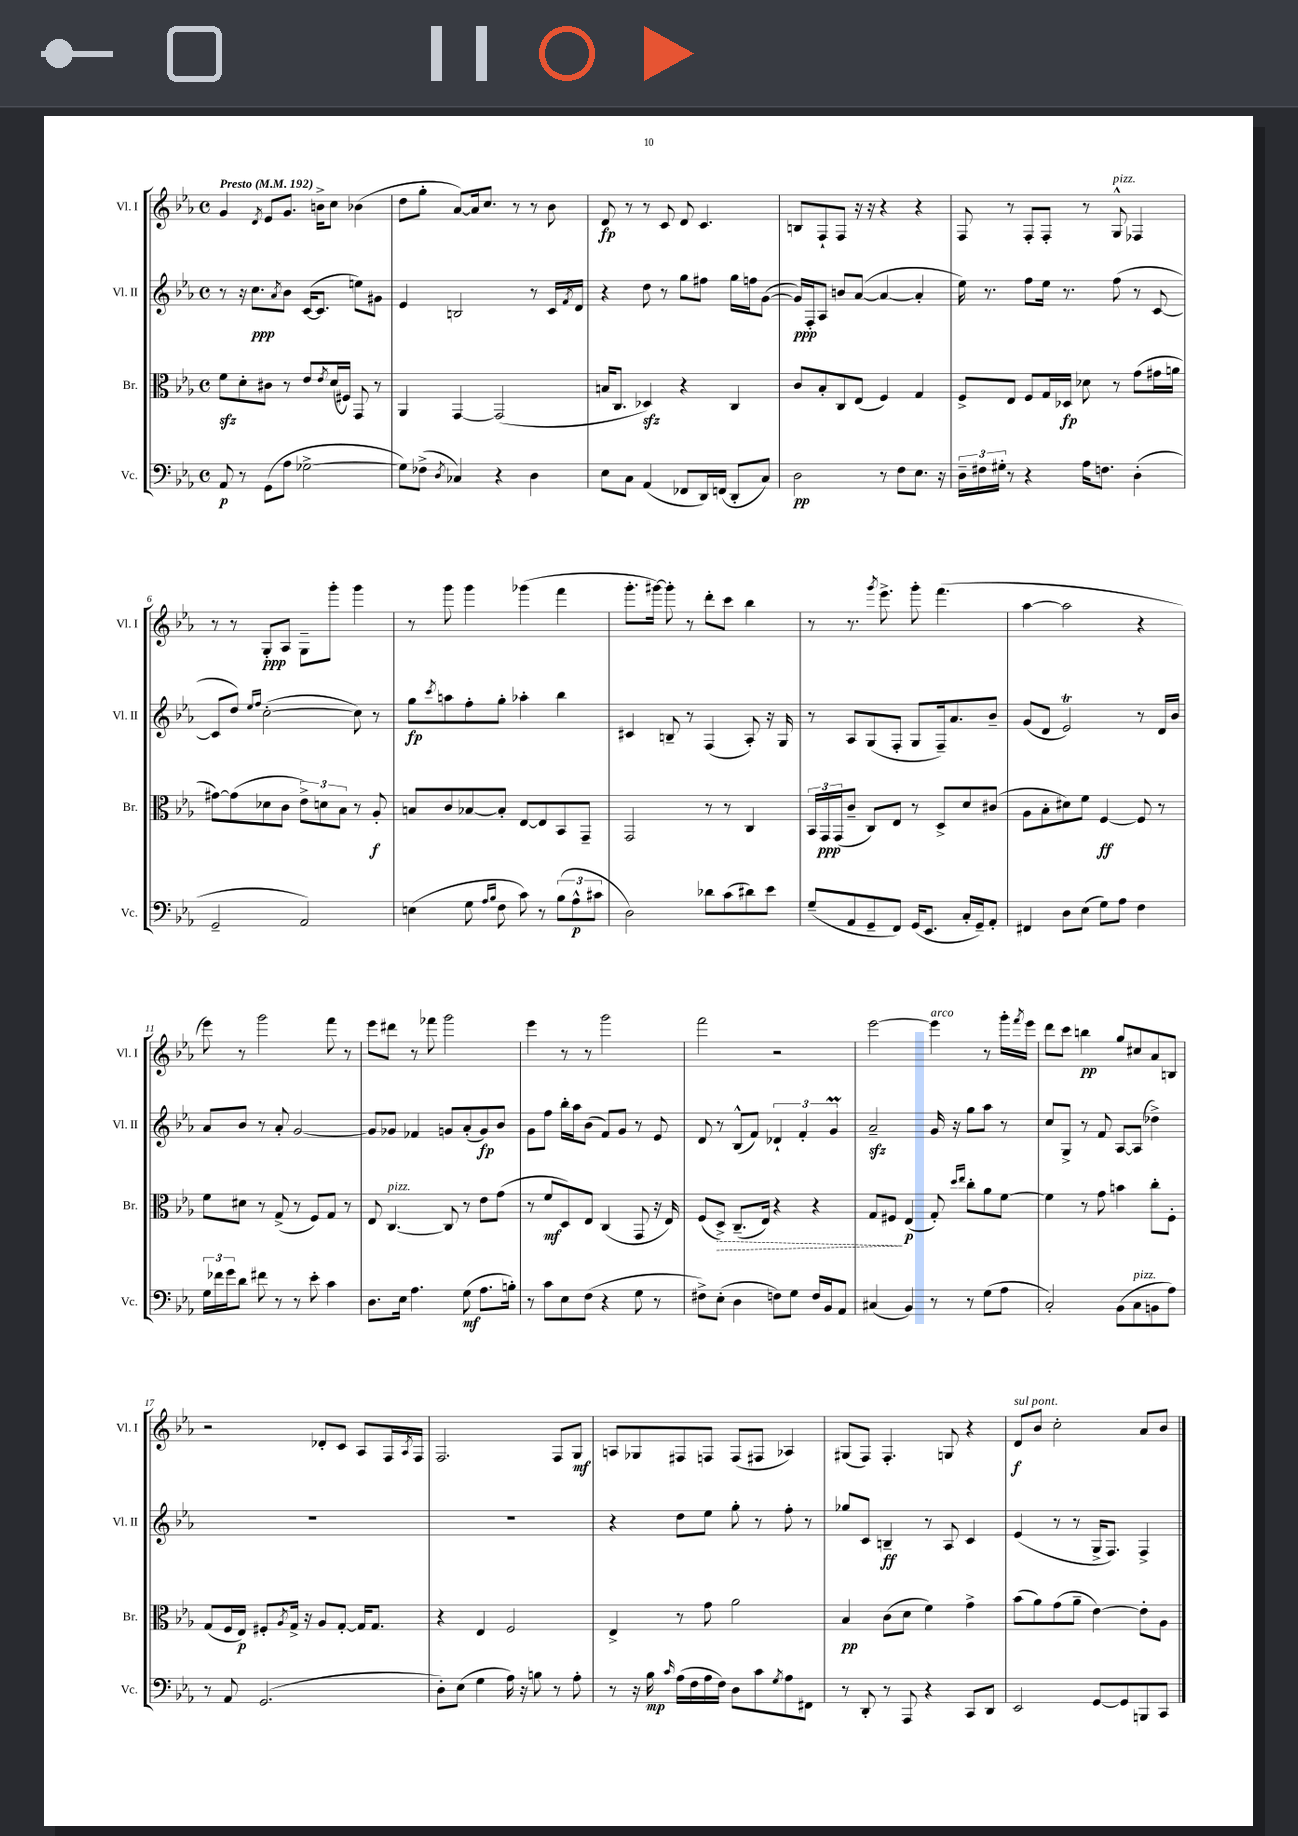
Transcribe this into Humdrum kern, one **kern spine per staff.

**kern	**dynam	**kern	**dynam	**kern	**dynam	**kern	**dynam
*part4	*part4	*part3	*part3	*part2	*part2	*part1	*part1
*staff4	*staff4	*staff3	*staff3	*staff2	*staff2	*staff1	*staff1
*I"Vc.	*	*I"Br.	*	*I"Vl. II	*	*I"Vl. I	*
*I'Vc.	*	*I'Br.	*	*I'Vl. II	*	*I'Vl. I	*
*clefF4	*	*clefC3	*	*clefG2	*	*clefG2	*
*k[b-e-a-]	*	*k[b-e-a-]	*	*k[b-e-a-]	*	*k[b-e-a-]	*
*M4/4	*	*M4/4	*	*M4/4	*	*M4/4	*
*met(c)	*	*met(c)	*	*met(c)	*	*met(c)	*
*MM192	*	*MM192	*	*MM192	*	*MM192	*
=1	=1	=1	=1	=1	=1	=1	=1
!	!	!	!	!	!	!LO:TX:a:B:t=Presto	!
8AA-/	p	8fzz\L	.	8r	.	4g/	.
8r	.	8d'\	.	16r	.	.	.
.	.	.	.	8.cc\L	ppp	.	.
.	.	.	.	.	.	8qd/	.
(8GG\L	.	8c#X\J	.	.	.	8e-/L	.
.	.	.	.	8qa-/	.	.	.
8A-\J	.	8r	.	8b-\J	.	8.g/J	.
[2G-X^\	.	8e-/L	.	([16c/KL	.	.	.
.	.	.	.	8.c/J]	.	16bn^\KL	.
.	.	8qe-/	.	.	.	.	.
.	.	(16d/L	.	.	.	8cc\J	.
.	.	16F#X/JJ)	.	.	.	.	.
.	.	8GG/	.	8een\L)	.	(4b-X\	.
.	.	8r	.	8g#X\J	.	.	.
=2	=2	=2	=2	=2	=2	=2	=2
8G-\L])	.	4AA-/	.	4e-/	.	8dd\L	.
(8F-X^\J	.	.	.	.	.	8gg'\J	.
8qD/	.	.	.	.	.	.	.
4C-X/)	.	[4GG/	.	2Bn/	.	[8a-/L)	.
.	.	.	.	.	.	16a-/k]	.
.	.	.	.	.	.	8.cc/J	.
4r	.	(2GG/]	.	.	.	.	.
.	.	.	.	.	.	8r	.
4D\	.	.	.	8r	.	8r	.
.	.	.	.	16c/LL	.	8b-\	.
.	.	.	.	8qf/	.	.	.
.	.	.	.	16d/JJ	.	.	.
=3	=3	=3	=3	=3	=3	=3	=3
8E-\L	.	16Bn/KL	.	4r	.	8d/	fp
.	.	8.C/J	.	.	.	.	.
8C\J	.	.	.	.	.	8r	.
(4AA-/	.	4D-Xzz/)	.	8dd\	.	8r	.
.	.	.	.	8r	.	8c/	.
8FF-X/L	.	4r	.	8gg\L	.	8d/	.
16DD/L)	.	.	.	8ff#X\J	.	4.c/	.
(16FFn/JJ	.	.	.	.	.	.	.
8DD'/L	.	4C/	.	16gg\LL	.	.	.
.	.	.	.	16ffn\J	.	.	.
8C/J)	.	.	.	([8g\J	.	.	.
=4	=4	=4	=4	=4	=4	=4	=4
2D\	pp	8c/L	.	16g/LL])	ppp	8Bn/L	.
.	.	.	.	16F'/J	.	.	.
.	.	8B-'/	.	8A-/J	.	8F`/	.
.	.	8C/	.	8bn/L	.	8F/J	.
.	.	(8E-/J	.	([8a-/J	.	16r	.
.	.	.	.	.	.	16r	.
8r	.	4F/)	.	4a-/_	.	4r	.
8F\L	.	.	.	.	.	.	.
8.E-\J	.	4G/	.	4a-'/]	.	4r	.
16r	.	.	.	.	.	.	.
=5	=5	=5	=5	=5	=5	=5	=5
24D~\LL	.	8F^/L	.	16ee-\)	.	8F/	.
24F#X\	.	.	.	.	.	.	.
.	.	.	.	8.r	.	.	.
24G#X'\JJ	.	.	.	.	.	.	.
8r	.	8E-/J	.	.	.	8r	.
4r	.	8F/L	.	8ff\L	.	8F'/L	.
.	.	16G/L	.	16ee-\Jk	.	8F'/J	.
.	.	16D-X/JJ	fp	8.r	.	.	.
16A-\KL	.	8d-X\	.	.	.	8r	.
8.Fn\J	.	.	.	.	.	.	.
!	!	!	!	!	!	!LO:TX:a:i:t=pizz.	!
.	.	8r	.	(8ff\	.	8G^^/	.
(4D'\	.	(8g\L	.	8r	.	4F-X/	.
.	.	16g#X\L	.	[8c/	.	.	.
.	.	16an\JJ	.	.	.	.	.
!!LO:LB:g=z
=6	=6	=6	=6	=6	=6	=6	=6
2GG~/	.	[8g#X\L)	.	8c/L]	.	8r	.
.	.	(8g#\]	.	8dd/J)	.	8r	.
.	.	.	.	16qqee-/LL	.	.	.
.	.	.	.	16qqff/JJ	.	.	.
.	.	8d-X\	.	([2cc'\	.	8G'/L	ppp
.	.	8c\J	.	.	.	8A-/J	.
2AA-/)	.	12e-^\L)	.	.	.	8G~\L	.
.	.	12dn\	.	.	.	.	.
.	.	.	.	.	.	8ggg'\J	.
.	.	12B-\J	.	.	.	.	.
.	.	8r	.	8cc\])	.	4ggg\	.
.	.	8A-'/	f	8r	.	.	.
=7	=7	=7	=7	=7	=7	=7	=7
(4En\	.	8Bn/L	.	8gg\L	fp	8r	.
.	.	.	.	8qccc/	.	.	.
.	.	8c/	.	8aan\	.	8ggg\	.
8G\	.	[8B-X/	.	8ff'\	.	4ggg\	.
16qqA-/LL	.	.	.	.	.	.	.
16qqB-/JJ	.	.	.	.	.	.	.
8F\	.	8B-'/J]	.	8gg'\J	.	.	.
8c\)	.	[8E-/L	.	4aa-X'\	.	(4ggg-X\	.
8r	.	8E-/]	.	.	.	.	.
(12B-\L	.	8BB-/	.	4bb-\	.	4fff\	.
12A-^^\	p	.	.	.	.	.	.
.	.	8GG~/J	.	.	.	.	.
12c#X\J	.	.	.	.	.	.	.
=8	=8	=8	=8	=8	=8	=8	=8
2D\)	.	2GG/	.	4c#X/	.	8.ggg'\L	.
.	.	.	.	.	.	[16ggg#X\Jk)	.
.	.	.	.	8Bn~/	.	8ggg#'\]	.
.	.	.	.	8r	.	8r	.
8d-X\L	.	8r	.	(4F/	.	8ddd'\L	.
(8c\	.	8r	.	.	.	8ccc\J	.
8d#X\)	.	4C/	.	8A-'/)	.	4bb-\	.
8e-\J	.	.	.	16r	.	.	.
.	.	.	.	16G/	.	.	.
=9	=9	=9	=9	=9	=9	=9	=9
(8G~/L	.	24BB-/LL	.	8r	.	8r	.
.	.	24GG/	ppp	.	.	.	.
.	.	(24GG/J	.	.	.	.	.
8AA-/	.	8c~/J	.	8A-/L	.	8.r	.
8GG~/	.	8C/L)	.	(8G/	.	.	.
.	.	.	.	.	.	8qggg/	.
.	.	.	.	.	.	8.eee-^\	.
8FF/J)	.	8E-/J	.	8F'/J	.	.	.
(16GG/KL	.	8r	.	8G/L	.	8ggg'\	.
8.EE-/J	.	.	.	.	.	.	.
.	.	8D^/L	.	16F~/k)	.	(4.fff\	.
.	.	.	.	8.a-/	.	.	.
16C'/LL	.	8d/	.	.	.	.	.
16GG~/J)	.	.	.	.	.	.	.
8AA-'/J	.	(8c#X/J	.	8b-~/J	.	.	.
=10	=10	=10	=10	=10	=10	=10	=10
4FF#X/	.	8A-\L	.	(8g/L	.	[4aa-\	.
.	.	8B-'\	.	8d/J	.	.	.
8D\L	.	8d#X\)	.	2e-T/)	.	2aa-\]	.
(8E-\J	.	8f\J	.	.	.	.	.
8G\L)	.	[4F/	ff	.	.	.	.
8A-\J	.	.	.	.	.	.	.
4F\	.	8F/]	.	8r	.	4r	.
.	.	8r	.	16d/LL	.	.	.
.	.	.	.	16b-/JJ	.	.	.
!!LO:LB:g=z
=11	=11	=11	=11	=11	=11	=11	=11
24G\LL	.	8f\L	.	8a-/L	.	8eee-\)	.
24f-X\	.	.	.	.	.	.	.
24g\J	.	.	.	.	.	.	.
8d\J	.	8d#X\J	.	8b-/J	.	8r	.
8f#X\	.	8r	.	8r	.	2ggg\	.
8r	.	(8G^/	.	8a-'/	.	.	.
8r	.	8r	.	[2g/	.	.	.
8e-'\	.	8F/L)	.	.	.	.	.
4c\	.	8G/J	.	.	.	8fff\	.
.	.	8r	.	.	.	8r	.
=12	=12	=12	=12	=12	=12	=12	=12
8.D\L	.	8E-/	.	8g/L]	.	8eee-\L	.
!	!	!LO:TX:a:i:t=pizz.	!	!	!	!	!
.	.	[4.C/	.	8g-X/J	.	8ddd#X\J	.
16E-\Jk	.	.	.	.	.	.	.
4.A-\	.	.	.	4f-X/	.	8r	.
.	.	.	.	.	.	8fff-X\	.
.	.	8C/]	.	8gn/L	.	2ggg\	.
(8G\	mf	8r	.	(8a-'/	.	.	.
8.A-\L	.	8e-\L	.	8g/)	fp	.	.
.	.	(8g\J	.	8b-/J	.	.	.
16Bn'\Jk)	.	.	.	.	.	.	.
=13	=13	=13	=13	=13	=13	=13	=13
8r	.	8r	.	8g\L	.	4eee-\	.
8c\L	.	8f/L	mf	8ff\J	.	.	.
8E-\	.	8D/)	.	16bb-'\LL	.	8r	.
.	.	.	.	16aa-\J	.	.	.
(8F\J	.	8E-/J	.	(8b-\J	.	8r	.
4r	.	(4C/	.	8f/L)	.	2ggg\	.
.	.	.	.	8g/J	.	.	.
8G\	.	8GG/	.	8r	.	.	.
8r	.	16r	.	8e-/	.	.	.
.	.	16E-/)	.	.	.	.	.
=14	=14	=14	=14	=14	=14	=14	=14
8F#X^\L)	.	(8F/L	.	8d/	.	2fff\	.
!	!	!	!LO:HP:b	!	!	!	!
(8E-'\J	.	8D^/J)	>	8r	.	.	.
4D\	.	(8.C~/L	.	(8B-^^/L	.	.	.
.	.	.	.	8f/J)	.	.	.
.	.	16E-/Jk)	.	.	.	.	.
8Fn\L)	.	4r	.	6d-X`/	.	2r	.
8G\J	.	.	.	.	.	.	.
.	.	.	.	6f'/	.	.	.
16F/LL	.	4r	.	.	.	.	.
16BB-/J	.	.	.	.	.	.	.
.	.	.	.	6gm/	.	.	.
8AA-/J	.	.	.	.	.	.	.
=15	=15	=15	=15	=15	=15	=15	=15
(4C#X/	.	8G/L	.	2a-zz~/	.	[2eee-\	.
.	.	8F#X/J	.	.	.	.	.
4BB-/)	.	(4E-/	] p	.	.	.	.
!	!	!	!	!	!	!LO:TX:a:i:t=arco	!
8r	.	8G'/)	.	16g/	.	4eee-\]	.
.	.	.	.	16r	.	.	.
.	.	16qqdd/LL	.	.	.	.	.
.	.	16qqee-/JJ	.	.	.	.	.
8r	.	8cc'\L	.	8gg\L	.	.	.
(8G\L	.	8a-\	.	8aa-\J	.	8r	.
8A-\J	.	[8f\J	.	8r	.	16ggg'\LL	.
.	.	.	.	.	.	8qfff/	.
.	.	.	.	.	.	16eee-\JJ	.
=16	=16	=16	=16	=16	=16	=16	=16
2C'/)	.	4f\]	.	8cc/L	.	8ddd\L	.
.	.	.	.	8G^/J	.	8ccc\J	.
.	.	8r	.	8r	.	4bbn\	pp
.	.	8g\	.	8f/	.	.	.
(8BB-\L	.	4bn\	.	[8A-/L	.	8gg/L	.
!LO:TX:a:i:t=pizz.	!	!	!	!	!	!	!
8C\	.	.	.	(8A-/J]	.	8cc#X/	.
8BBn\	.	8cc'\L	.	4dd-X^\)	.	8a-/	.
8A-\J)	.	8F'\J	.	.	.	8Bn/J	.
!!LO:LB:g=z
=17	=17	=17	=17	=17	=17	=17	=17
8r	.	(8G/L	.	1r	.	2r	.
8AA-/	.	16F/L	.	.	.	.	.
.	.	16E-/JJ)	p	.	.	.	.
(2.GG/	.	8F#X'/L	.	.	.	.	.
.	.	8qA-/	.	.	.	.	.
.	.	16G^/Jk	.	.	.	.	.
.	.	16r	.	.	.	.	.
.	.	8A-/L	.	.	.	8d-X'/L	.
.	.	[8G'/J	.	.	.	8c/J	.
.	.	16G/KL]	.	.	.	8A-/L	.
.	.	8.G/J	.	.	.	.	.
.	.	.	.	.	.	16F/L	.
.	.	.	.	.	.	8qA-/	.
.	.	.	.	.	.	16F/JJ	.
=18	=18	=18	=18	=18	=18	=18	=18
8D'\L)	.	4r	.	1r	.	2.F/	.
(8E-\J	.	.	.	.	.	.	.
4G\	.	4E-/	.	.	.	.	.
16A-\)	.	2F/	.	.	.	.	.
16r	.	.	.	.	.	.	.
8Bn\	.	.	.	.	.	.	.
8r	.	.	.	.	.	8F/L	.
8A-'\	.	.	.	.	.	8G/J	mf
=19	=19	=19	=19	=19	=19	=19	=19
8r	.	4E-^/	.	4r	.	8An/L	.
16r	.	.	.	.	.	8G-X/	.
16B-\	mp	.	.	.	.	.	.
16qqc/	.	.	.	.	.	.	.
(16A-\LL	.	8r	.	8dd\L	.	8F#X/	.
16F\	.	.	.	.	.	.	.
16A-\	.	8g\	.	8ee-\J	.	8Fn/J	.
16F\JJ)	.	.	.	.	.	.	.
8D\L	.	2a-\	.	8gg'\	.	(8F/L	.
8c\	.	.	.	8r	.	8F#X/J	.
8qG/	.	.	.	.	.	.	.
8A-\	.	.	.	8ff'\	.	4A-X/)	.
8FF#X\J	.	.	.	8r	.	.	.
=20	=20	=20	=20	=20	=20	=20	=20
8r	.	4B-/	pp	8gg-X/L	.	(8G#X/L	.
8DD'/	.	.	.	8c/J	.	8F/J)	.
8r	.	(8c\L	.	4Bn~/	ff	4.F'/	.
8AAA-/	.	8d\J	.	.	.	.	.
4r	.	4f\)	.	8r	.	.	.
.	.	.	.	8A-/	.	8Gn/	.
8CC/L	.	4g^\	.	4c/	.	4r	.
8DD/J	.	.	.	.	.	.	.
=21	=21	=21	=21	=21	=21	=21	=21
!	!	!	!	!	!	!LO:TX:a:i:t=sul pont.	!
2EE-/	.	(8b-\L	.	(4e-/	.	8d/L	f
.	.	8a-\)	.	.	.	8b-/J	.
.	.	(8g\	.	8r	.	2cc'\	.
.	.	8a-~\J	.	8r	.	.	.
[8GG/L	.	[4e-\)	.	16G^/KL	.	.	.
.	.	.	.	8.F/J)	.	.	.
8GG/]	.	.	.	.	.	.	.
8BBBn/	.	8e-'\L]	.	4F^/	.	8a-/L	.
8CC/J	.	8A-\J	.	.	.	8b-/J	.
==	==	==	==	==	==	==	==
*-	*-	*-	*-	*-	*-	*-	*-
